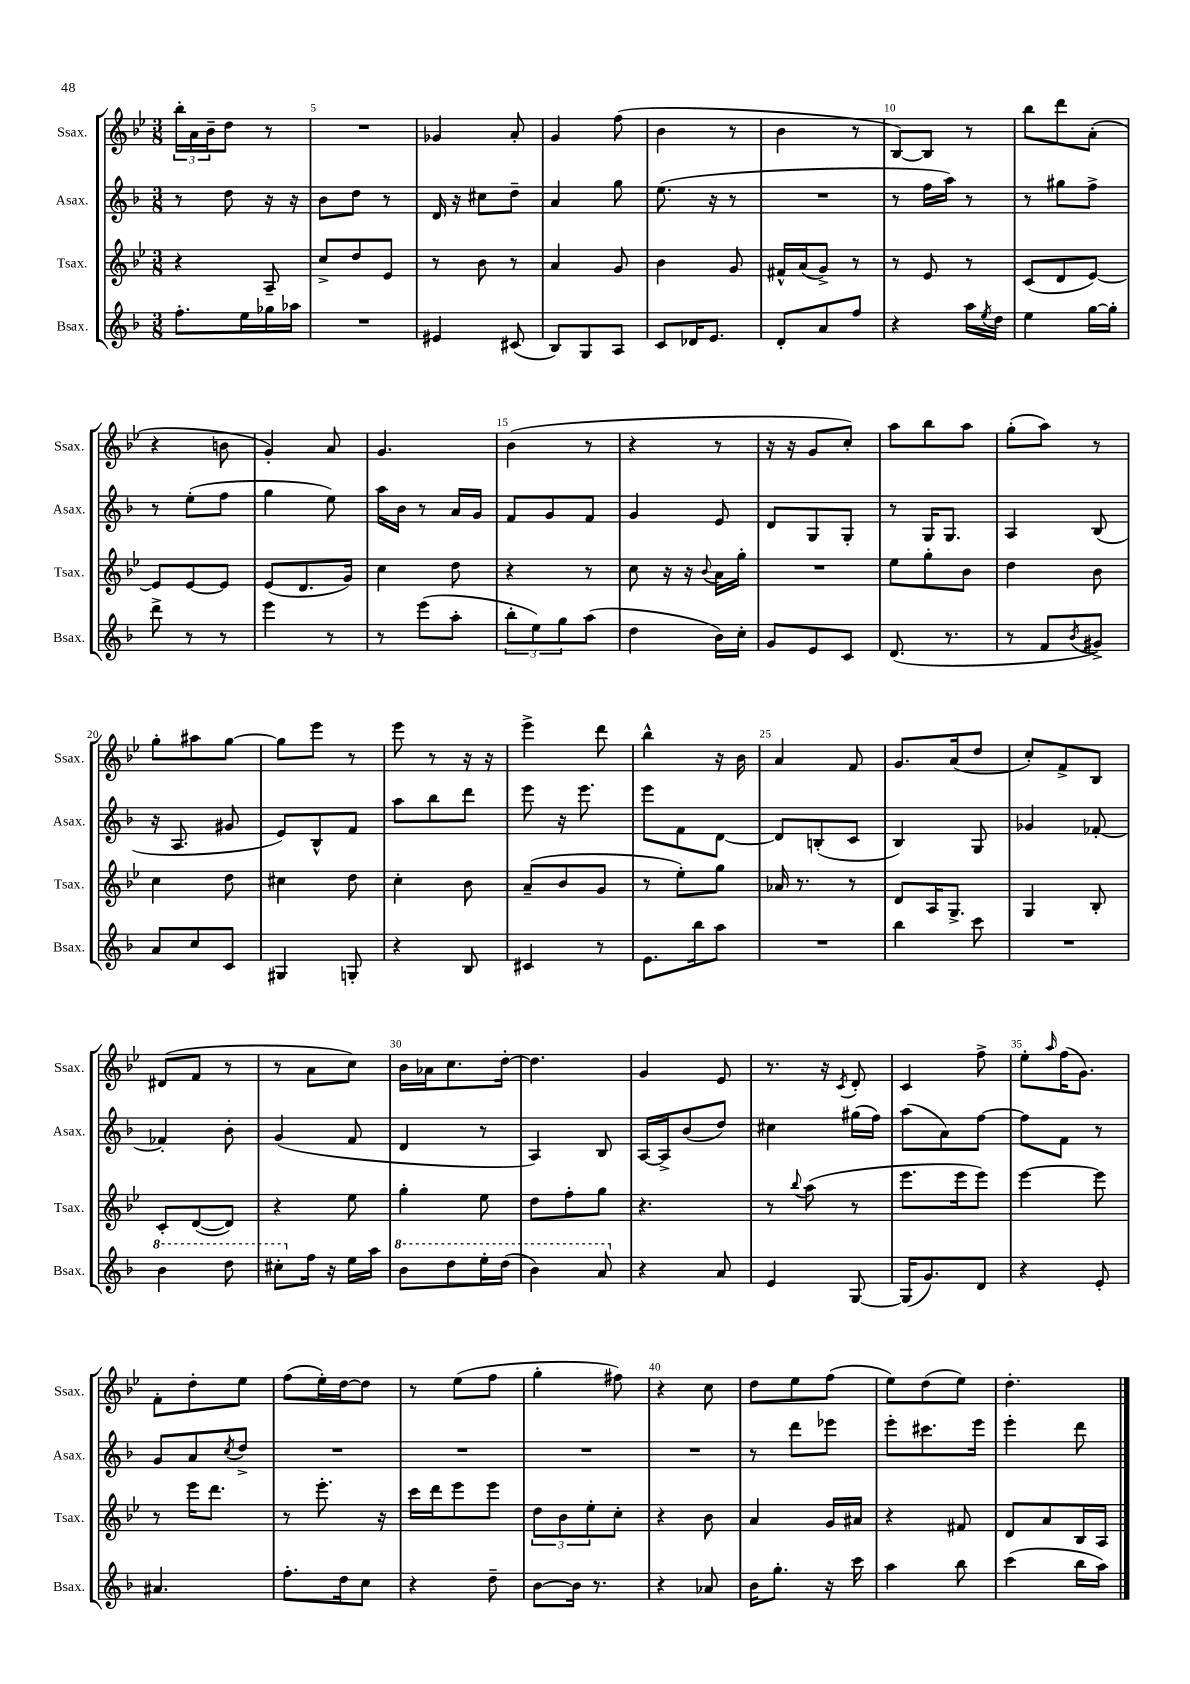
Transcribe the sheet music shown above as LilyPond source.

<<
\new StaffGroup <<
\new Staff = "s0" \with { instrumentName = "Ssax." shortInstrumentName = "Ssax." } {
    \clef treble \key bes \major \numericTimeSignature \time 3/8
    \tuplet 3/2 { bes''16-. a'16 bes'16-- } d''8 r8 |
    R4. |
    ges'4 a'8-. |
    g'4 f''8( |
    bes'4 r8 |
    bes'4 r8 |
    bes8~) bes8 r8 |
    bes''8 d'''8 a'8-.( |
    r4 b'8 |
    g'4-.) a'8 |
    g'4. |
    bes'4( r8 |
    r4 r8 |
    r16 r16 g'8 c''8-.) |
    a''8 bes''8 a''8 |
    g''8-.( a''8) r8 |
    g''8-. ais''8 g''8~ |
    g''8 ees'''8 r8 |
    ees'''8 r8 r16 r16 |
    ees'''4-> d'''8 |
    bes''4-^ r16 bes'16 |
    a'4 f'8 |
    g'8. a'16( d''8 |
    c''8-.) f'8-> bes8 |
    dis'8( f'8 r8 |
    r8 a'8 c''8) |
    bes'16 aes'16 c''8. d''16~-. |
    d''4. |
    g'4 ees'8 |
    r8. r16 \acciaccatura { c'8 } d'8-. |
    c'4 f''8-> |
    ees''8-. \grace { a''16 } f''16( g'8.) |
    f'8-. d''8-. ees''8 |
    f''8( ees''16-.) d''16~ d''8 |
    r8 ees''8( f''8 |
    g''4-. fis''8) |
    r4 c''8 |
    d''8 ees''8 f''8( |
    ees''8) d''8( ees''8) |
    d''4.-. \bar "|." |
}
\new Staff = "s1" \with { instrumentName = "Asax." shortInstrumentName = "Asax." } {
    \clef treble \key f \major \numericTimeSignature \time 3/8
    r8 d''8 r16 r16 |
    bes'8 d''8 r8 |
    d'16 r16 cis''8 d''8-- |
    a'4 g''8 |
    e''8.( r16 r8 |
    R4. |
    r8 f''16 a''16) r8 |
    r8 gis''8 f''8-> |
    r8 e''8-.( f''8 |
    g''4 e''8) |
    a''16 bes'16 r8 a'16 g'16 |
    f'8 g'8 f'8 |
    g'4 e'8 |
    d'8 g8 g8-. |
    r8 g16 g8. |
    a4 bes8( |
    r16 a8. gis'8 |
    e'8) bes8-^ f'8 |
    a''8 bes''8 d'''8 |
    e'''8 r16 e'''8. |
    e'''8 f'8 d'8~ |
    d'8 b8-.( c'8 |
    bes4) g8 |
    ges'4 fes'8~-. |
    fes'4-. bes'8-. |
    g'4( f'8 |
    d'4 r8 |
    a4) bes8 |
    a16~ a16-> bes'8( d''8) |
    cis''4 gis''16( f''16) |
    a''8( a'8) f''8~ |
    f''8 f'8 r8 |
    g'8 a'8 \acciaccatura { c''8 } d''8-> |
    R4. |
    R4. |
    R4. |
    R4. |
    r8 d'''8 ees'''8 |
    e'''8-. cis'''8. e'''16 |
    e'''4-. d'''8 \bar "|." |
}
\new Staff = "s2" \with { instrumentName = "Tsax." shortInstrumentName = "Tsax." } {
    \clef treble \key bes \major \numericTimeSignature \time 3/8
    r4 a8-- |
    c''8-> d''8 ees'8 |
    r8 bes'8 r8 |
    a'4 g'8 |
    bes'4 g'8 |
    fis'16-^ a'16( g'8->) r8 |
    r8 ees'8 r8 |
    c'8( d'8 ees'8~) |
    ees'8 ees'8~ ees'8 |
    ees'8( d'8. g'16) |
    c''4 d''8 |
    r4 r8 |
    c''8 r16 r16 \appoggiatura { bes'8 } a'16 g''16-. |
    R4. |
    ees''8 g''8-. bes'8 |
    d''4 bes'8 |
    c''4 d''8 |
    cis''4 d''8 |
    c''4-. bes'8 |
    a'8--( bes'8 g'8 |
    r8 ees''8-.) g''8 |
    aes'16 r8. r8 |
    d'8 a16 g8.-> |
    g4 bes8-. |
    c'8-. d'8~( d'8) |
    r4 ees''8 |
    g''4-. ees''8 |
    d''8 f''8-. g''8 |
    r4. |
    r8 \appoggiatura { bes''8 } a''8( r8 |
    ees'''8. ees'''16 ees'''8) |
    ees'''4~ ees'''8 |
    r8 ees'''16 d'''8. |
    r8 ees'''8.-. r16 |
    c'''16 d'''16 ees'''8 ees'''8 |
    \tuplet 3/2 { d''8 bes'8 ees''8-. } c''8-. |
    r4 bes'8 |
    a'4 g'16 ais'16 |
    r4 fis'8 |
    d'8 a'8 bes16 a16 \bar "|." |
}
\new Staff = "s3" \with { instrumentName = "Bsax." shortInstrumentName = "Bsax." } {
    \clef treble \key f \major \numericTimeSignature \time 3/8
    f''8.-. e''16 ges''16 aes''16 |
    R4. |
    eis'4 cis'8( |
    bes8) g8 a8 |
    c'8 des'16 e'8. |
    d'8-. a'8 f''8 |
    r4 a''16 \acciaccatura { e''8 } d''16 |
    e''4 g''16~ g''16-. |
    d'''8-> r8 r8 |
    e'''4 r8 |
    r8 e'''8( a''8-. |
    \tuplet 3/2 { bes''8-. e''8) g''8 } a''8( |
    d''4 bes'16) c''16-. |
    g'8 e'8 c'8 |
    d'8.( r8. |
    r8 f'8 \acciaccatura { bes'8 } gis'8->) |
    a'8 c''8 c'8 |
    gis4 g8-. |
    r4 bes8 |
    cis'4 r8 |
    e'8. bes''16 a''8 |
    R4. |
    bes''4 c'''8 |
    R4. |
    \ottava #1 bes''4 d'''8 |
    cis'''8-. \ottava #0 f''16 r16 e''16 a''16 |
    \ottava #1 bes''8 d'''8 e'''16-. d'''16( |
    bes''4) a''8 \ottava #0 |
    r4 a'8 |
    e'4 g8~ |
    g16( g'8.) d'8 |
    r4 e'8-. |
    ais'4. |
    f''8.-. d''16 c''8 |
    r4 d''8-- |
    bes'8~ bes'16 r8. |
    r4 aes'8 |
    bes'16 g''8.-. r16 c'''16 |
    a''4 bes''8 |
    c'''4( bes''16 a''16) \bar "|." |
}
>>
>>
\layout { \context { \Score currentBarNumber = #4 \override BarNumber.break-visibility = ##(#f #t #t) barNumberVisibility = #(every-nth-bar-number-visible 5) } }
